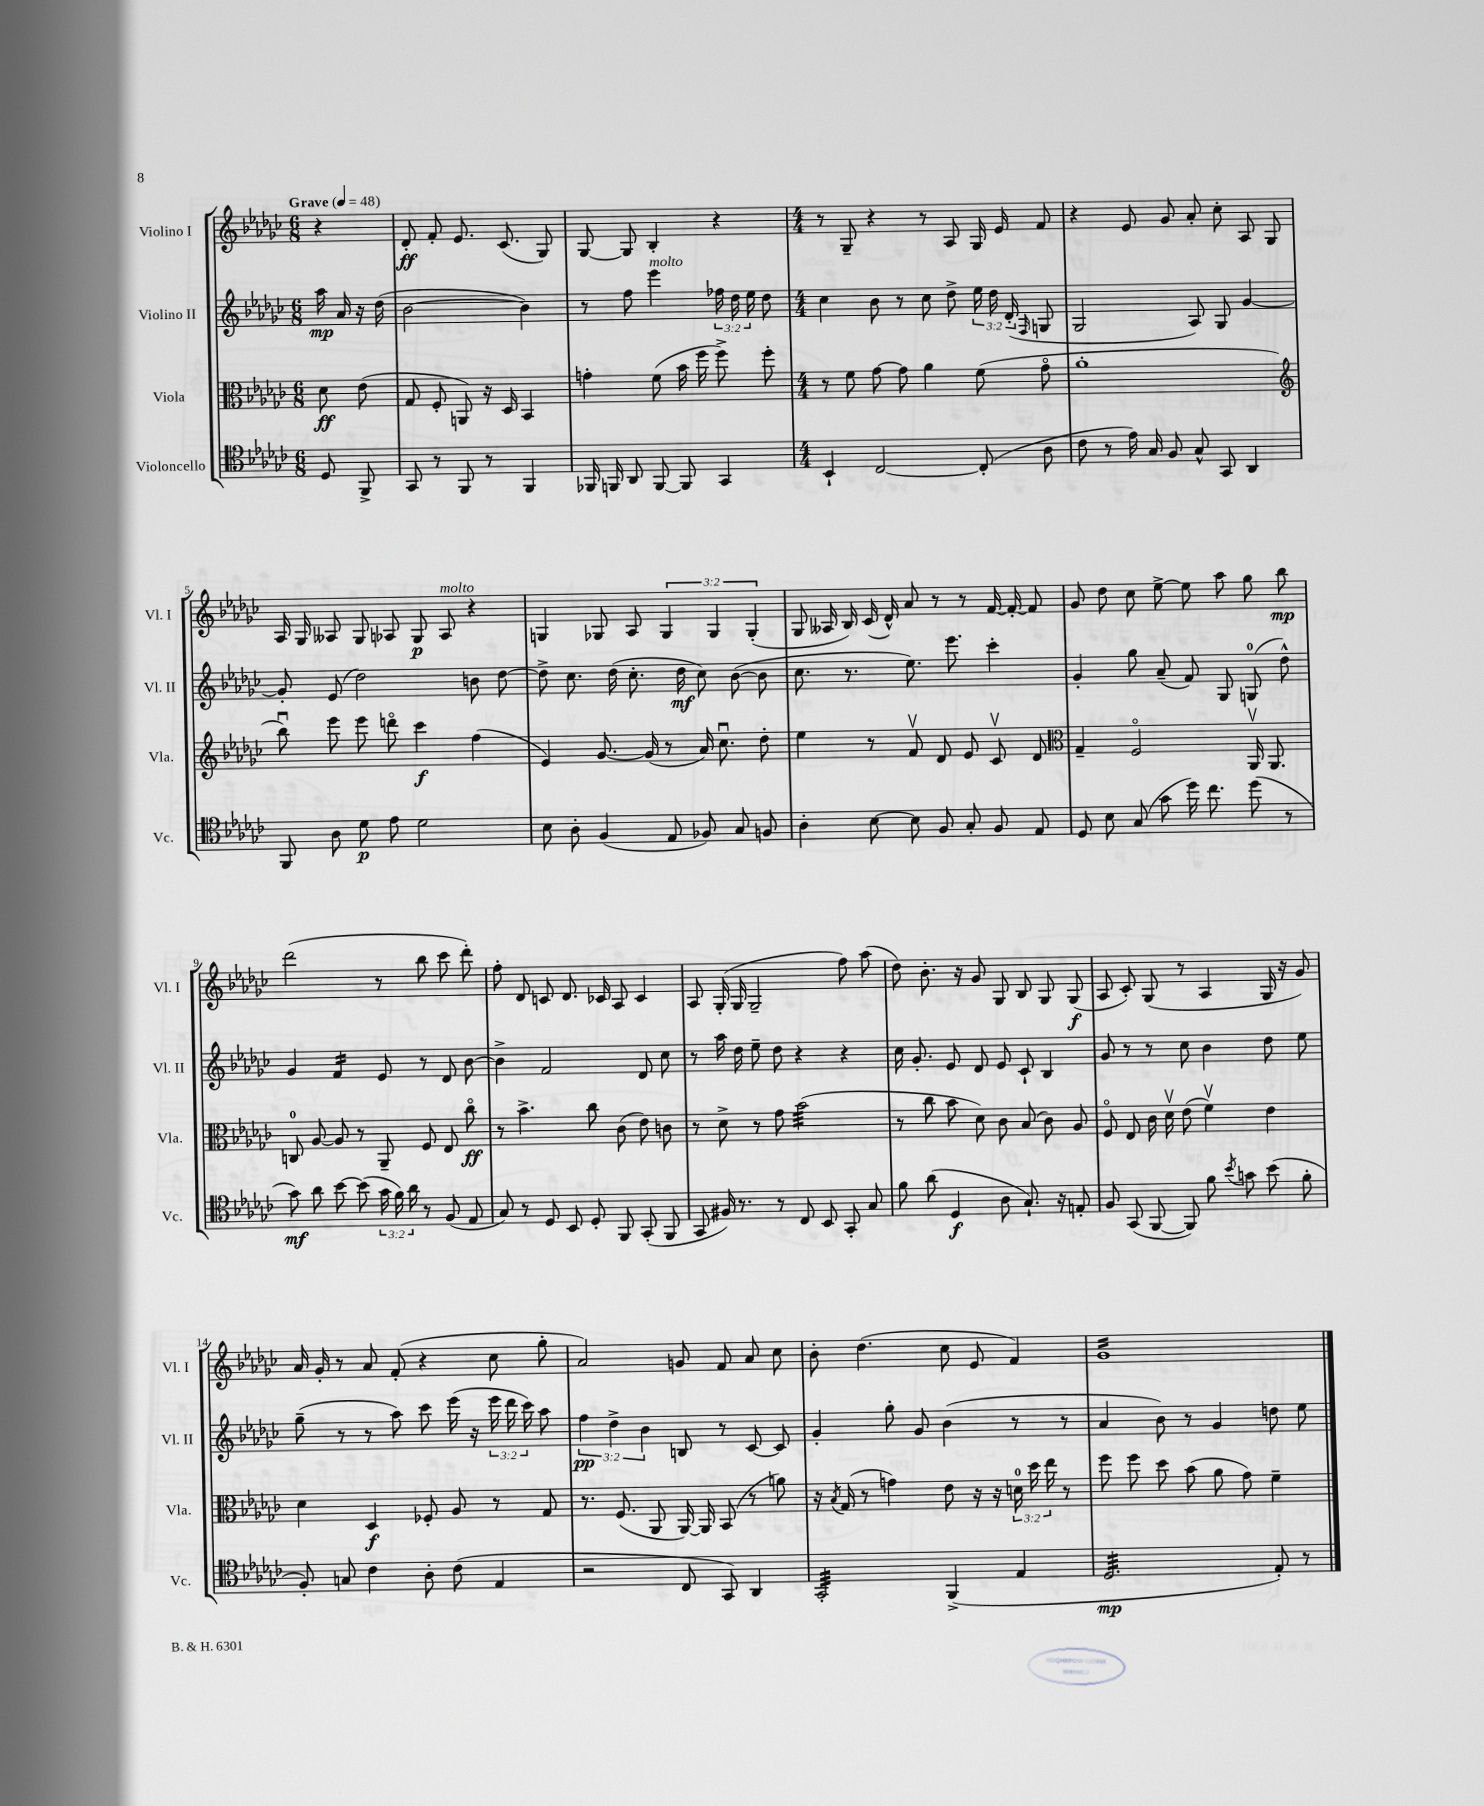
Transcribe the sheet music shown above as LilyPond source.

<<
\new StaffGroup <<
\new Staff = "s0" \with { instrumentName = "Violino I" shortInstrumentName = "Vl. I" } {
    \clef treble \key ges \major \numericTimeSignature \time 6/8 \override Staff.TupletNumber.text = #tuplet-number::calc-fraction-text \partial 4 \tempo "Grave" 4 = 48
    \autoBeamOff r4 |
    des'8-.\ff f'8-. ees'8. ces'8.( ges8) |
    ges8~ ges8 bes4-. r4 |
    \numericTimeSignature \time 4/4 r8 ges8-- r4 r8 aes8 ges16 ees'16 f'8 |
    r4 ees'8 ges'8 aes'8-. ces''8-. aes8 ges8 |
    aes16 ges16 aeses8 ges8 aes8 ges8\p aes8^\markup { \italic "molto" } r4 |
    g4 ges8 aes8 \tuplet 3/2 { ges4 ges4 ges4-.( } |
    ges8 aeses16 bes16) ces'16( des'16-^) aes'8 r8 r8 f'16~ f'16~-. f'8 |
    ges'8 des''8 ces''8 ees''8~-> ees''8 aes''8 ges''8 bes''8\mp |
    des'''2( r8 bes''8 ces'''8 des'''8-.) |
    f''8-. des'8 c'8 des'8. ces'16 aes8 ces'4 |
    aes8 ges16-.( ges16 ges2-- f''8) aes''8( |
    des''8) bes'8.-. r16 ges'8 ges8 bes8 ges8 ges8\f( |
    aes8 ces'8-.) ges8( r8 aes4 ges16 r16 ges'8) |
    aes'16 ges'16-. r8 aes'8 f'8-.( r4 ces''8 ges''8-. |
    aes'2) g'8 f'8 aes'8 ces''8 |
    bes'8-. des''4.( ces''8 ees'8 f'4) |
    ges'1:16 \bar "|." |
}
\new Staff = "s1" \with { instrumentName = "Violino II" shortInstrumentName = "Vl. II" } {
    \clef treble \key ges \major \numericTimeSignature \time 6/8 \override Staff.TupletNumber.text = #tuplet-number::calc-fraction-text \partial 4
    \autoBeamOff aes''16\mp aes'16 r16 des''16( |
    bes'2~ bes'4) |
    r8 f''8 ees'''4^\markup { \italic "molto" } \tuplet 3/2 { fes''16 des''16 ees''16 } des''8 |
    \numericTimeSignature \time 4/4 ces''4 bes'8 r8 ces''8 des''8-> \tuplet 3/2 { ees''16 des''16 des'16-.( } \grace { f16 } g8 |
    ges2 aes8) ges8 ges'4~ |
    ges'8-. ees'8( des''2) b'8 des''8~ |
    des''8-> ces''8. des''16( ces''8.-. des''16\mf ces''8) bes'8~( bes'8 |
    ces''8. r8. ees''8.) ees'''8. ces'''4-. |
    ges'4-. ges''8 aes'8--( f'8) ges8 g8-0( des''8-^) |
    ges'4 f'4:16 ees'8 r8 des'8 bes'8~ |
    bes'4-> f'2 des'8 ces''8 |
    r8 aes''16 des''16 ees''8-- des''8 r4 r4 |
    ces''16 ges'8.-. ees'8 des'8 ees'8 ces'8-! bes4 |
    ges'8 r8 r8 ces''8 bes'4 des''8 ees''8 |
    ges''8--( r8 r8 aes''8) ces'''8 ees'''16( r16 \tuplet 3/2 { ees'''16 des'''16 ces'''16) } aes''8 |
    \tuplet 3/2 { f''4\pp des''4-> bes'4 } b8 r8 ces'8~ ces'8 |
    ges'4-. ges''8-. ges'8 bes'4( r8 r8 |
    aes'4 bes'8) r8 ges'4 d''8 ees''8 \bar "|." |
}
\new Staff = "s2" \with { instrumentName = "Viola" shortInstrumentName = "Vla." } {
    \clef alto \key ges \major \numericTimeSignature \time 6/8 \override Staff.TupletNumber.text = #tuplet-number::calc-fraction-text \partial 4
    \autoBeamOff des'8\ff ees'8( |
    ges8 f8-. a,8) r16 des16 bes,4 |
    g'4-. f'8( bes'16 f''16 f''8->) f''8-. |
    \numericTimeSignature \time 4/4 r8 f'8 ges'8~ ges'8 aes'4 f'8( ges'8\flageolet |
    aes'1-. |
    \clef treble bes''8\downbow) ees'''8 ees'''8 d'''8\flageolet ces'''4\f f''4( |
    ees'4) ges'8.~ ges'16( r8 aes'16) ces''8.\downbow des''8-. |
    ees''4 r8 f'8\upbow des'8 ees'8 ces'8\upbow des'8 |
    \clef alto ges4-- f2\flageolet aes,16\upbow aes,8. |
    c8-0 aes8~ aes8 r8 aes,8-- f8 ees8 ces''8\flageolet\ff |
    r8 bes'4.-> ces''8 ces'8( ees'8) c'8 |
    r8 des'8-> r8 ges'8 bes'2:32( |
    r8 ces''8 bes'8 des'8) ces'8 bes8( ces'8) aes8 |
    f8\flageolet ees8 ces'16 des'16\upbow ees'8( f'4\upbow) ees'4 |
    des'4 des4\f fes8-. aes8 r8 ges8 |
    r8. f8.( aes,8 aes,16~) aes,16 bes,8( r8 a'8) |
    r16 \acciaccatura { bes8 } ges16( r8 g'4) ees'8 r16 r16 \tuplet 3/2 { d'16-0 des''16 ees''16 } r8 |
    f''8 f''8 des''8 bes'8( aes'8 ges'8) f'4-- \bar "|." |
}
\new Staff = "s3" \with { instrumentName = "Violoncello" shortInstrumentName = "Vc." } {
    \clef tenor \key ges \major \numericTimeSignature \time 6/8 \override Staff.TupletNumber.text = #tuplet-number::calc-fraction-text \partial 4
    \autoBeamOff des8 f,8-> |
    ges,8 r8 f,8 r8 f,4 |
    fes,16 f,16 aes,8 f,8~ f,8 ges,4 |
    \numericTimeSignature \time 4/4 bes,4-! ces2~ ces8-.( aes8 |
    ces'8 r8 ees'16) ges16 f8 ges8-^ ges,8 aes,4 |
    f,8 aes8 des'8\p ees'8 des'2 |
    bes8 aes8-. f4( ees8 fes8) ges8 f8 |
    aes4-. bes8~ bes8 f8 ges8-. f8 ees8 |
    des8 bes8 ges8( ges'8 des''16) ces''8. des''8( r8 |
    ges'8\mf) aes'8 bes'8~ bes'8( \tuplet 3/2 { ges'16 f'16) aes'16 } r8 f8( ees8 |
    ges8) r8 des8 bes,8 des8-. f,8 ges,8-.( f,8 |
    ges,8 fis16) r8. r8 ces8 bes,8 ges,8-. ges8 |
    f'8 aes'8( des4\f aes8 ges8.-!) r16 e8-. |
    f8 ges,8( f,8~ f,8) f'8 \acciaccatura { bes'8 } g'8 bes'8( f'8-. |
    f8-.) g8 ces'4 aes8-. ces'8( ees4 |
    r2 ces8 ges,8) aes,4 |
    ges,2:32-. f,4->( ees4 |
    des2.:32\mp ees8-.) r8 \bar "|." |
}
>>
>>
